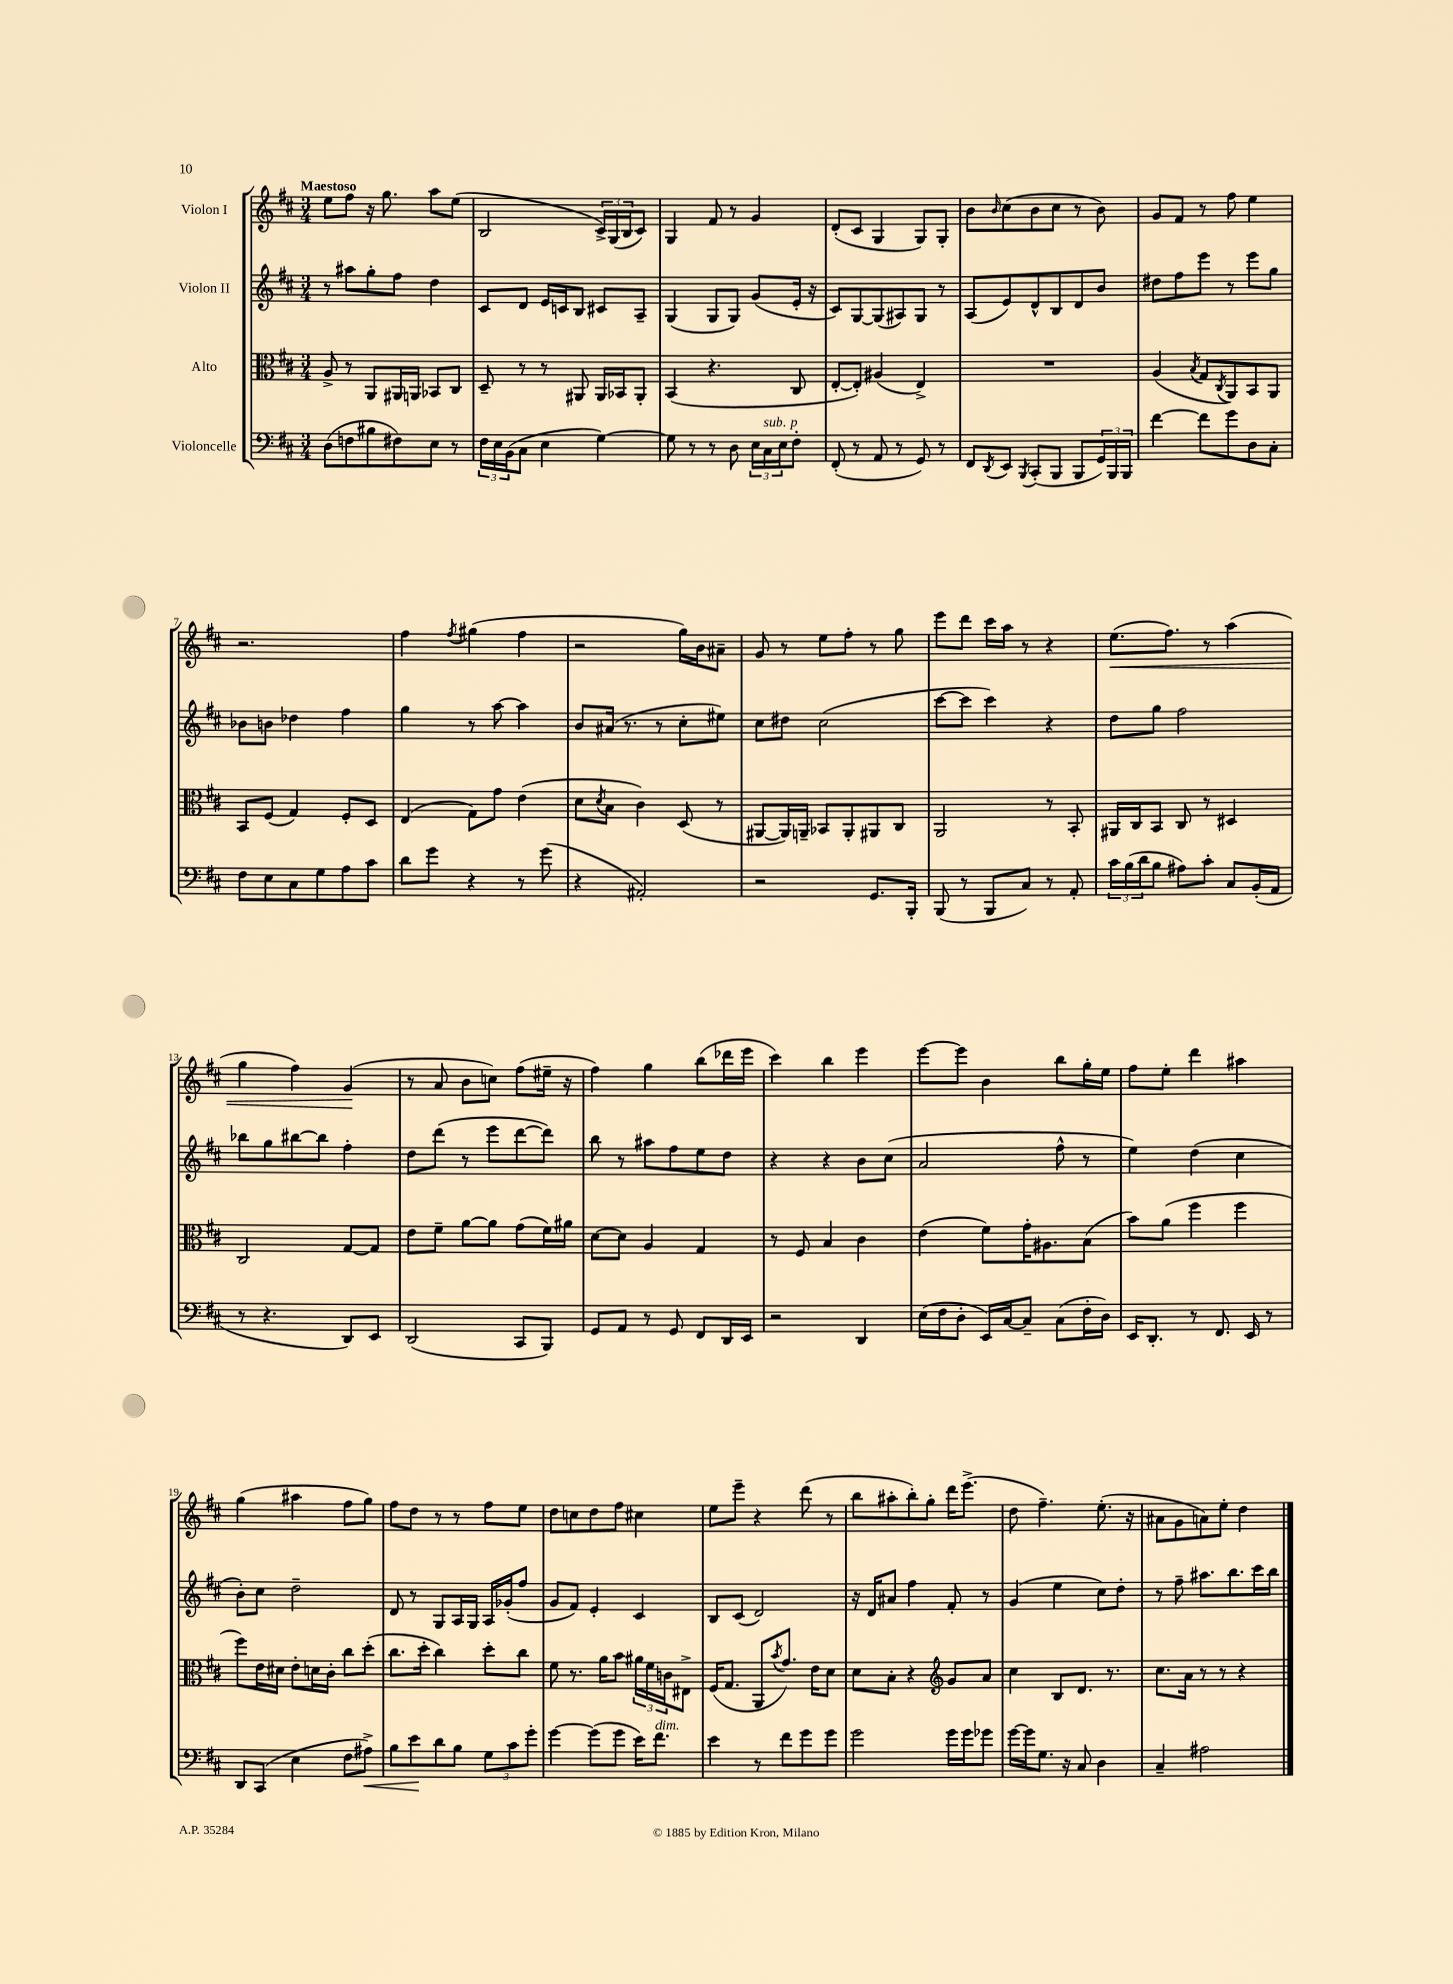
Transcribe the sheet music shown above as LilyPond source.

<<
\new StaffGroup <<
\new Staff = "s0" \with { instrumentName = "Violon I" } {
    \clef treble \key d \major \numericTimeSignature \time 3/4 \tempo "Maestoso"
    e''8 fis''8 r16 g''8. a''8 e''8( |
    b2 \tuplet 3/2 { cis'16->) g16( b16 } cis'8) |
    g4 fis'8 r8 g'4 |
    d'8-.( cis'8 g4 g8) g8-. |
    b'8 \grace { b'16 } cis''8( b'8 cis''8 r8 b'8) |
    g'8 fis'8 r8 fis''8 e''4 |
    r2. |
    fis''4 \acciaccatura { fis''8 } gis''4( fis''4 |
    r2 g''16) b'16 ais'8-- |
    g'8 r8 e''8 fis''8-. r8 g''8 |
    e'''8 d'''8 cis'''16 a''16 r8 r4 |
    e''8.\<( fis''8.) r8 a''4( |
    g''4 fis''4) g'4\!( |
    r8 a'8 b'8 c''8) fis''8( eis''16-- r16 |
    fis''4) g''4 b''8( des'''16 e'''16 |
    cis'''4) b''4 e'''4 |
    e'''8~ e'''8 b'4 b''8 g''16-. e''16 |
    fis''8 e''8-. d'''4 ais''4 |
    g''4( ais''4 fis''8 g''8) |
    fis''8 d''8 r8 r8 fis''8 e''8 |
    d''8 c''8 d''8 fis''8 cis''4 |
    e''8 e'''8-- r4 d'''8( r8 |
    b''8 ais''8-. b''8-.) g''8-. d'''16 e'''8.->( |
    d''8 fis''4.--) e''8.-.( r16 |
    ais'8 g'8 a'8) e''8-. d''4 \bar "|." |
}
\new Staff = "s1" \with { instrumentName = "Violon II" } {
    \clef treble \key d \major \numericTimeSignature \time 3/4
    r8 ais''8 g''8-. fis''8 d''4 |
    cis'8 d'8 e'16 c'16 b8 cis'8 a8-- |
    g4( g8 g8) g'8( e'16-. r16 |
    cis'8) g8~ g8( ais8) g8 r8 |
    a8( e'8) d'8-^ b8 d'8 b'8 |
    dis''8 fis''8 e'''8 r8 e'''8 g''8 |
    bes'8 b'8 des''4 fis''4 |
    g''4 r8 a''8~ a''4 |
    b'8 ais'16( r8. r8 cis''8-. eis''8) |
    cis''8 dis''8 cis''2( |
    cis'''8~ cis'''8 cis'''4) r4 |
    d''8 g''8 fis''2 |
    bes''8 g''8 bis''8~ bis''8 fis''4-. |
    d''8 d'''8( r8 e'''8 d'''8~ d'''8) |
    b''8 r8 ais''8 fis''8 e''8 d''8 |
    r4 r4 b'8 cis''8( |
    a'2 fis''8-^ r8 |
    e''4) d''4( cis''4 |
    b'8-.) cis''8 d''2-- |
    d'8 r8 g8 a16 g16 a16 ges'16-.( fis''8 |
    g'8 fis'8) e'4-. cis'4 |
    b8 cis'8( d'2) |
    r16 d'16 ais'8 fis''4 fis'8-. r8 |
    g'4( e''4 cis''8) d''8-. |
    r8 fis''8-- ais''8. b''8. cis'''16 b''16 \bar "|." |
}
\new Staff = "s2" \with { instrumentName = "Alto" } {
    \clef alto \key d \major \numericTimeSignature \time 3/4
    a8-> r8 a,8 ais,16 a,16 bes,8 cis8 |
    d8-- r8 r8 ais,8 ais,16 bes,16 ais,8-. |
    b,4( r4. cis8 |
    e8~-. e8-.) ais4( e4->) |
    R2. |
    a4( \acciaccatura { b8 } g8 \acciaccatura { cis8 } a,8) b,8 a,8 |
    b,8 fis8( g4) fis8-. d8 |
    e4( g8) g'8 e'4( |
    d'8 \acciaccatura { d'8 } b8 cis'4) d8( r8 |
    ais,8~ ais,16) a,16-- bes,8 a,8-. ais,8 cis8 |
    a,2 r8 b,8-. |
    ais,16 cis16 b,8 cis8 r8 dis4 |
    cis2 g8~ g8 |
    e'8 fis'8-- a'8~ a'8 g'8( fis'16) ais'16 |
    d'8~ d'8 a4 g4 |
    r8 fis8 b4 cis'4 |
    e'4( fis'8) g'16-. ais8. b8( |
    b'8) a'8( fis''4 fis''4 |
    fis''8) e'16 dis'16 e'8-. d'16 cis'16-. cis''8 d''8-.( |
    cis''8. d''16-. cis''4) d''8-. cis''8 |
    fis'8 r8. a'16 b'8 \tuplet 3/2 { ais'16 fis'16 c'16 } eis8-> |
    fis16( g8. a,8 \acciaccatura { b'8 } g'8.) e'16 d'8 |
    d'8 b8-. r4 \clef treble g'8 a'8 |
    cis''4 b8 d'8. r8. |
    cis''8. a'16 r8 r8 r4 \bar "|." |
}
\new Staff = "s3" \with { instrumentName = "Violoncelle" } {
    \clef bass \key d \major \numericTimeSignature \time 3/4
    d8( f8 bis8 fis8) e8 r8 |
    \tuplet 3/2 { fis16 e16 b,16( } cis8 e4 g4~) |
    g8 r8 r8 d8 \tuplet 3/2 { e16 cis16^\markup { \italic "sub. p" } e16 } fis8-. |
    fis,8-.( r8 a,8 r8 g,8) r8 |
    fis,8 \acciaccatura { d,8 } e,8 \acciaccatura { b,,8 } cis,8-.( b,,8 b,,8 \tuplet 3/2 { g,16) b,,16 b,,16 } |
    fis'4~ fis'8 g'8 d8 cis8-. |
    fis8 e8 cis8 g8 a8 cis'8 |
    d'8 g'8 r4 r8 g'8( |
    r4 ais,2-.) |
    r2 g,8. b,,16-. |
    b,,8( r8 b,,8 cis8) r8 a,8-. |
    \tuplet 3/2 { cis'16 b16( d'16 } b8 ais8) cis'8-. cis8 b,16-.( a,16 |
    r8 r4. d,8) e,8 |
    d,2( cis,8 b,,8) |
    g,8 a,8 r8 g,8 fis,8 d,16 e,16 |
    r2 d,4 |
    e16( fis16 d8-. e,16) cis16~ cis8-- cis8( fis16-. d16) |
    e,16 d,8.-. r8 fis,8. e,16 r8 |
    d,8 cis,8( e4 fis8 ais8->\<) |
    b8 e'8\! d'8 b8 \tuplet 3/2 { g8 cis'8 g'8-. } |
    g'4~ g'8( g'8 e'16) fis'8.^\markup { \italic "dim." } |
    e'4 r8 fis'8 g'8 g'8 |
    g'2 g'16 g'16 ges'8 |
    g'16~ g'16 g8. r16 cis8 d4 |
    cis4-- ais2 \bar "|." |
}
>>
>>
